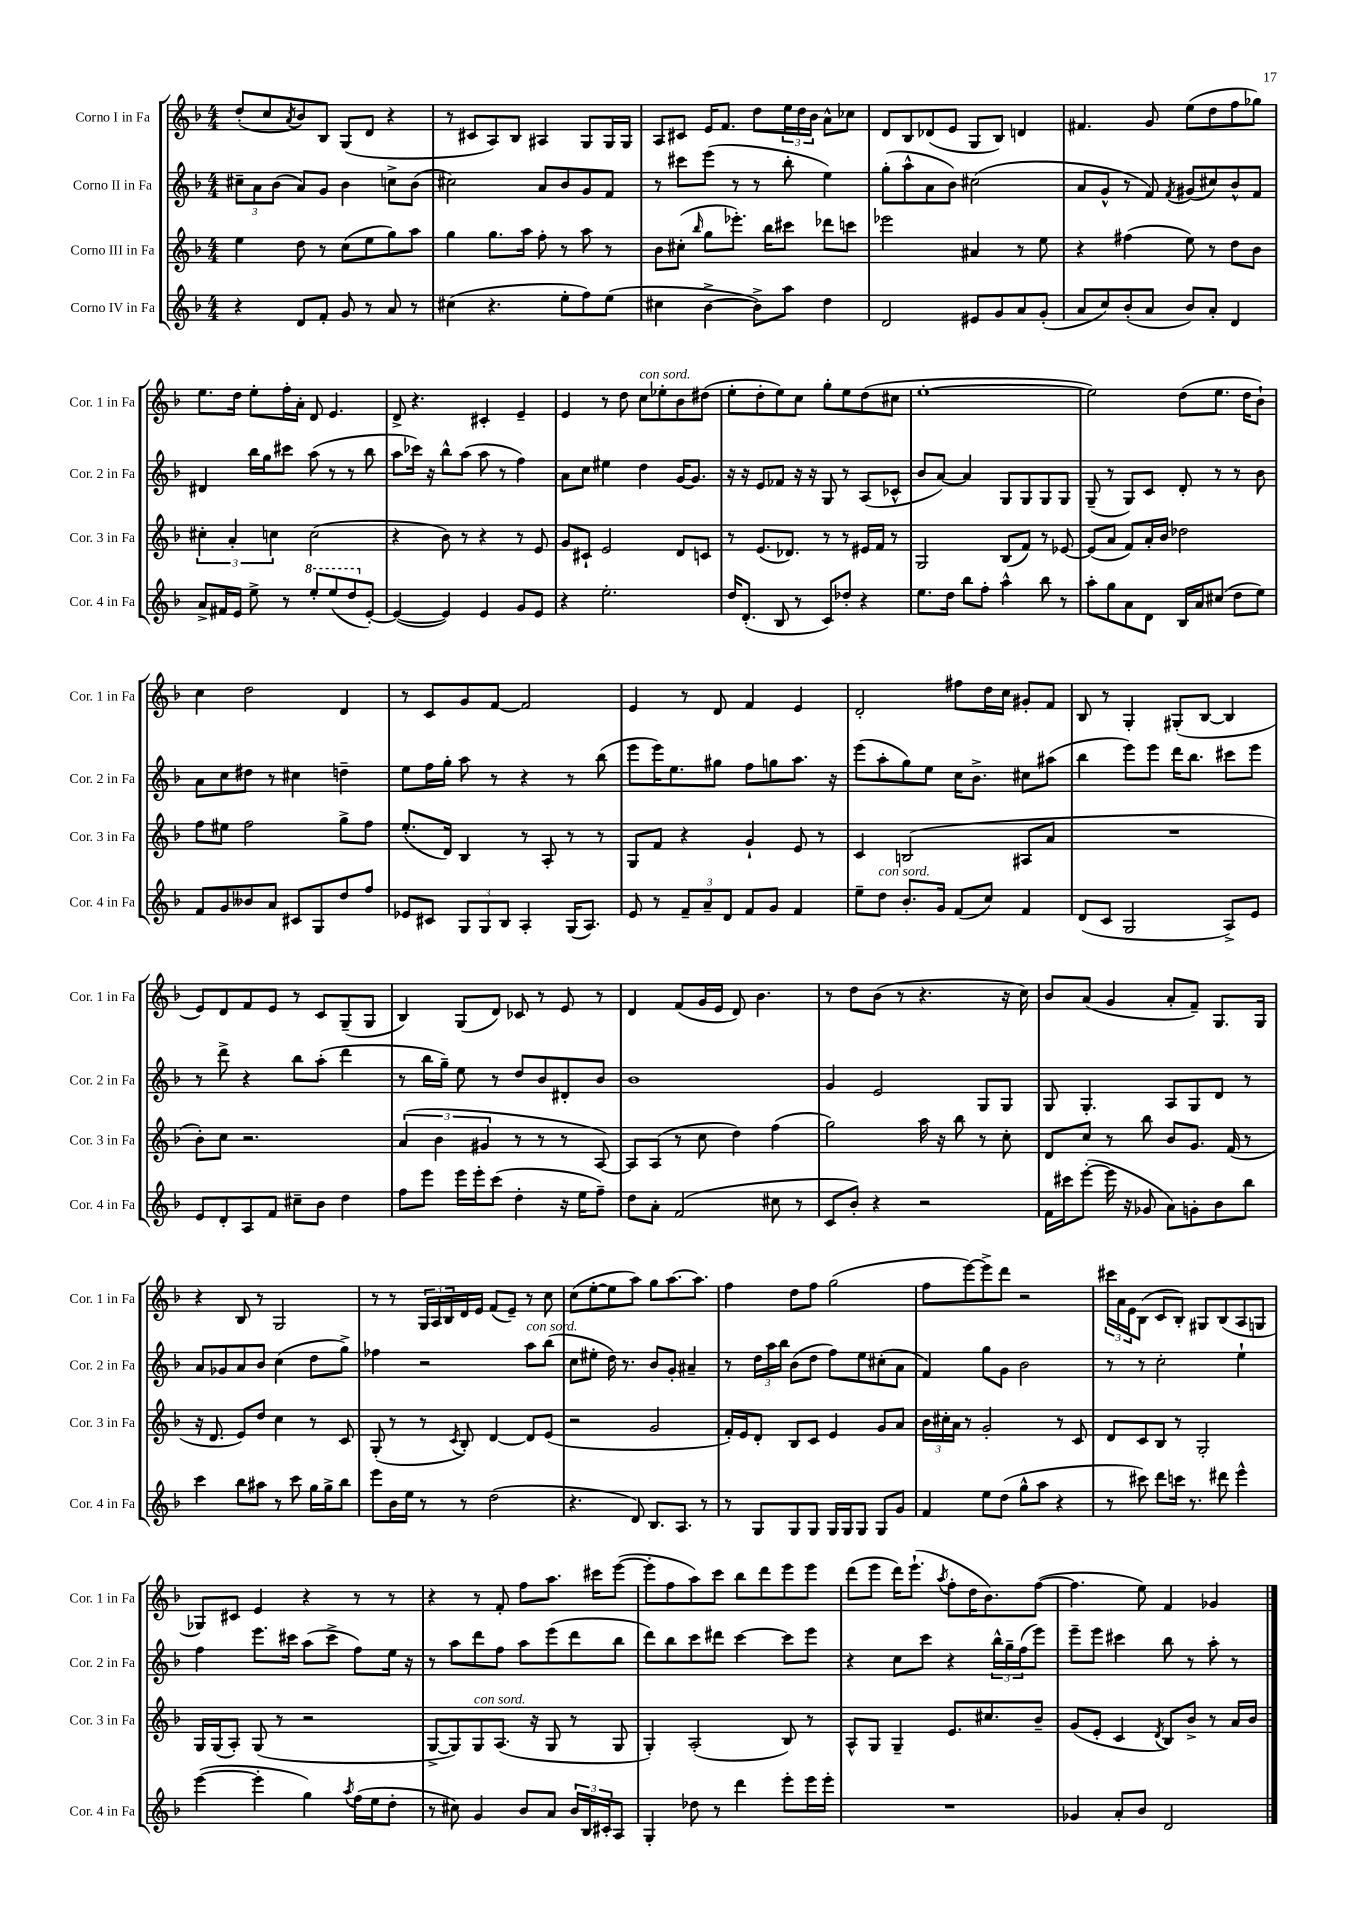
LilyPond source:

<<
\new StaffGroup <<
\new Staff = "s0" \with { instrumentName = "Corno I in Fa" shortInstrumentName = "Cor. 1 in Fa" } {
    \clef treble \key f \major \numericTimeSignature \time 4/4
    d''8-.( c''8 \acciaccatura { a'8 } bes'8) bes8 g8( d'8 r4 |
    r8 cis'8 a8) bes8 ais4 g8 g16 g16 |
    a8 cis'8 e'16 f'8. d''8 \tuplet 3/2 { e''16 d''16 bes'16 } a'8-^ ces''8 |
    d'8 bes8 des'8( e'8 g8 bes8) d'4 |
    fis'4. g'8 e''8( d''8 f''8 ges''8) |
    e''8. d''16 e''8-. f''16-. a'16-. d'8 e'4. |
    d'8-> r4. cis'4-. e'4-- |
    e'4 r8 d''8 c''8^\markup { \italic "con sord." } ees''8-. bes'8 dis''8( |
    e''8-. d''8-. e''8) c''8 g''8-. e''8 d''8( cis''8 |
    e''1~-. |
    e''2) d''8( e''8. d''16 bes'8-!) |
    c''4 d''2 d'4 |
    r8 c'8 g'8 f'8~ f'2 |
    e'4 r8 d'8 f'4 e'4 |
    d'2-. fis''8 d''16 c''16 gis'8-. f'8 |
    bes8 r8 g4-. gis8-.( bes8~ bes4 |
    e'8) d'8 f'8 e'8 r8 c'8 g8--( g8 |
    bes4) g8( d'8) ces'8 r8 e'8 r8 |
    d'4 f'8( g'16 e'16 d'8) bes'4. |
    r8 d''8 bes'8( r8 r4. r16 c''16) |
    bes'8 a'8( g'4 a'8-. f'8--) g8. g16 |
    r4 bes8 r8 g2 |
    r8 r8 \tuplet 3/2 { g16 a16 bes16 } d'16 e'16 f'8( e'8--) r8 c''8 |
    c''8( e''8~-. e''8 a''8) g''8 a''8.~ a''8. |
    f''4 d''8 f''8 g''2( |
    f''8 e'''8~) e'''8-> d'''8 r2 |
    \tuplet 3/2 { cis'''16 a'16 e'16 } bes8( c'8 bes8-.) gis8 bes8( a8 g8 |
    ges8) cis'8 e'4 r4 r8 r8 |
    r4 r8 f'8-. f''8 a''8. cis'''16 e'''8~( |
    e'''8-. f''8 a''8) c'''8 bes''8 d'''8 e'''8 e'''8 |
    d'''8( e'''8 d'''16) e'''8.-!( \acciaccatura { a''8 } f''8-. d''16 bes'8.) f''8~( |
    f''4. e''8) f'4 ges'4 \bar "|." |
}
\new Staff = "s1" \with { instrumentName = "Corno II in Fa" shortInstrumentName = "Cor. 2 in Fa" } {
    \clef treble \key f \major \numericTimeSignature \time 4/4
    \tuplet 3/2 { cis''8-- a'8 bes'8( } a'8) g'8 bes'4 c''8-> bes'8( |
    cis''2) a'8 bes'8 g'8 f'8 |
    r8 cis'''8 e'''8( r8 r8 bes''8-. e''4) |
    g''8-.( a''8-^ a'8 bes'8) cis''2( |
    a'8 g'8-^ r8 f'8) \acciaccatura { f'8 } gis'8( cis''8) bes'8-^ f'8 |
    dis'4 bes''16 g''16 cis'''8 a''8( r8 r8 bes''8 |
    a''8 ces'''16) r16 bes''8-^ a''8( a''8 r8 f''4) |
    a'8 c''8 eis''4 d''4 g'16~ g'8. |
    r16 r16 e'8 fes'8 r16 r16 g8 r8 a8( ces'8-^ |
    bes'8 a'8~) a'4 g8 g8 g8 g8 |
    g8--( r8 g8) c'8 d'8-. r8 r8 bes'8 |
    a'8 c''8 dis''8 r8 cis''4 d''4-- |
    e''8 f''16 g''16-. a''8 r8 r4 r8 bes''8( |
    e'''8 e'''16) e''8. gis''8 f''8 g''8 a''8. r16 |
    e'''8( a''8-. g''8) e''8 c''16 bes'8.-> cis''8 ais''8( |
    bes''4 e'''8) e'''8 d'''16 bes''8. cis'''8 e'''8 |
    r8 d'''8-> r4 bes''8 a''8-.( d'''4 |
    r8 bes''16 g''16--) e''8 r8 d''8 bes'8 dis'8-. bes'8 |
    bes'1 |
    g'4 e'2 g8 g8 |
    g8 g4.-. a8 g8 d'8 r8 |
    a'8 ges'8 a'8 bes'8 c''4( d''8 g''8->) |
    fes''4 r2 a''8^\markup { \italic "con sord." } bes''8( |
    c''8 eis''8-. d''16) r8. bes'8 g'8-. ais'4-- |
    r8 \tuplet 3/2 { d''16 a''16 bes''16 } bes'8( d''8 f''8) e''8 cis''8-.( a'8 |
    f'4) g''8 g'8 bes'2 |
    r8 r8 c''2-. e''4-! |
    f''4 e'''8. cis'''16 a''8( cis'''8-> f''8) e''16 r16 |
    r8 a''8 d'''8 f''8 a''8 e'''8( d'''8 bes''8 |
    d'''8) bes''8 c'''8 dis'''8 c'''4~ c'''8 e'''8 |
    r4 c''8 c'''8 r4 \tuplet 3/2 { bes''16-^ g''16-- f''16( } e'''8) |
    e'''8-- e'''8 cis'''4 bes''8 r8 a''8-. r8 \bar "|." |
}
\new Staff = "s2" \with { instrumentName = "Corno III in Fa" shortInstrumentName = "Cor. 3 in Fa" } {
    \clef treble \key f \major \numericTimeSignature \time 4/4
    e''4 d''8 r8 c''8( e''8 g''8) a''8 |
    g''4 g''8. a''16 f''8-. r8 a''8 r8 |
    bes'8 cis''8-.( \grace { bes''16 } g''8 ees'''8.-.) bes''16 cis'''8 des'''8 c'''8 |
    ees'''2 ais'4 r8 e''8 |
    r4 fis''4( e''8) r8 d''8 bes'8 |
    \tuplet 3/2 { cis''4-. a'4-. c''4 } c''2( |
    r4 bes'8) r8 r4 r8 e'8 |
    g'8 cis'8-! e'2 d'8 c'8 |
    r8 e'8.( des'8.) r8 r8 eis'16 f'16 r8 |
    g2 bes8( f'8) r8 ees'8~ |
    ees'8( a'8 f'8) a'16-. bes'16 des''2 |
    f''8 eis''8 f''2 g''8-> f''8 |
    e''8.-.( d'16) bes4 r8 a8-. r8 r8 |
    g8 f'8 r4 g'4-! e'8 r8 |
    c'4 b2( ais8 a'8 |
    R1 |
    bes'8-.) c''8 r2. |
    \tuplet 3/2 { a'4( bes'4 gis'4 } r8 r8 r8 a8~) |
    a8 a8( r8 c''8 d''4) f''4( |
    g''2) a''16 r16 bes''8 r8 c''8-. |
    d'8 c''8 r8 bes''8 bes'8 g'8. f'16( r8 |
    r16 d'8. e'8) d''8 c''4 r8 c'8 |
    g8-.( r8 r8 \acciaccatura { c'8 } bes8-.) d'4~ d'8 e'8( |
    r2 g'2 |
    f'16-.) e'16 d'8-. bes8 c'8 e'4 g'8 a'8 |
    \tuplet 3/2 { bes'16 cis''16-. a'16 } r8 g'2-. r8 c'8 |
    d'8 c'8 bes8 r8 g2-. |
    g16 g16( a8-.) g8( r8 r2 |
    g8~-> g8) g8^\markup { \italic "con sord." } a8.( r16 g8 r8 g8 |
    g4-.) a2-.( bes8) r8 |
    a8-^ g8 g4-- e'8. cis''8. bes'8-- |
    g'8( e'8-. c'4 \acciaccatura { d'8 } bes8) bes'8-> r8 a'16 bes'16 \bar "|." |
}
\new Staff = "s3" \with { instrumentName = "Corno IV in Fa" shortInstrumentName = "Cor. 4 in Fa" } {
    \clef treble \key f \major \numericTimeSignature \time 4/4
    r4 d'8 f'8-. g'8 r8 a'8 r8 |
    cis''4( r4. e''8-. f''8) e''8( |
    cis''4 bes'4~-> bes'8->) a''8 d''4 |
    d'2 eis'8 g'8 a'8 g'8-.( |
    a'8 c''8) bes'8-.( a'8 bes'8) a'8-. d'4 |
    a'8-> fis'16 e'16 e''8-> r8 \ottava #1 e'''8-. e'''8( d'''8 \ottava #0 e'8~-.) |
    e'4~( e'4) e'4 g'8 e'8 |
    r4 e''2.-. |
    d''16 d'8.-.( bes8 r8 c'8) des''8-. r4 |
    e''8. d''16 bes''8 f''8-. a''4-^ bes''8 r8 |
    a''8-. g''8 a'8 d'8 bes16 a'16 cis''8( d''8 e''8) |
    f'8 g'8 beses'8 a'8 cis'8 g8 d''8 f''8 |
    ees'8 cis'8 \tuplet 3/2 { g8 g8 bes8 } a4-. g16( a8.) |
    e'8 r8 \tuplet 3/2 { f'8-- a'8-- d'8 } f'8 g'8 f'4 |
    e''8-- d''8^\markup { \italic "con sord." } bes'8.-. g'16 f'8( c''8) f'4 |
    d'8( c'8 g2 a8->) e'8 |
    e'8 d'8-. a8 f'8 cis''8-- bes'8 d''4 |
    f''8 e'''8 e'''16 e'''16-. c'''8( d''4-. r16 e''16 f''8--) |
    d''8 a'8-. f'2( cis''8 r8 |
    c'8 bes'8-.) r4 r2 |
    f'16 cis'''16 e'''8~-.( e'''16 r16 ges'8 a'8) g'8-. bes'8 bes''8 |
    c'''4 bes''8 ais''8 r8 c'''8 g''16 g''16-> bes''8 |
    e'''8 bes'16 e''16 r8 r8 d''2( |
    r4. d'8) bes8. a8. r8 |
    r8 g8 g8 g8 g16 g16 g8 g8 g'8 |
    f'4 e''8 d''8( g''8-^ a''8 r4 |
    r8 cis'''8) d'''8 c'''16 r8. dis'''8 e'''4-^ |
    e'''4~( e'''4-. g''4) \acciaccatura { a''8 } f''16( e''16 d''8-. |
    r8 cis''8) g'4 bes'8 a'8 \tuplet 3/2 { bes'16 bes16 cis'16-. } a8 |
    g4-. des''8 r8 d'''4 e'''8-. e'''16 e'''16-. |
    R1 |
    ges'4 a'8-. bes'8 d'2 \bar "|." |
}
>>
>>
\layout { \context { \Score \remove "Bar_number_engraver" } }
